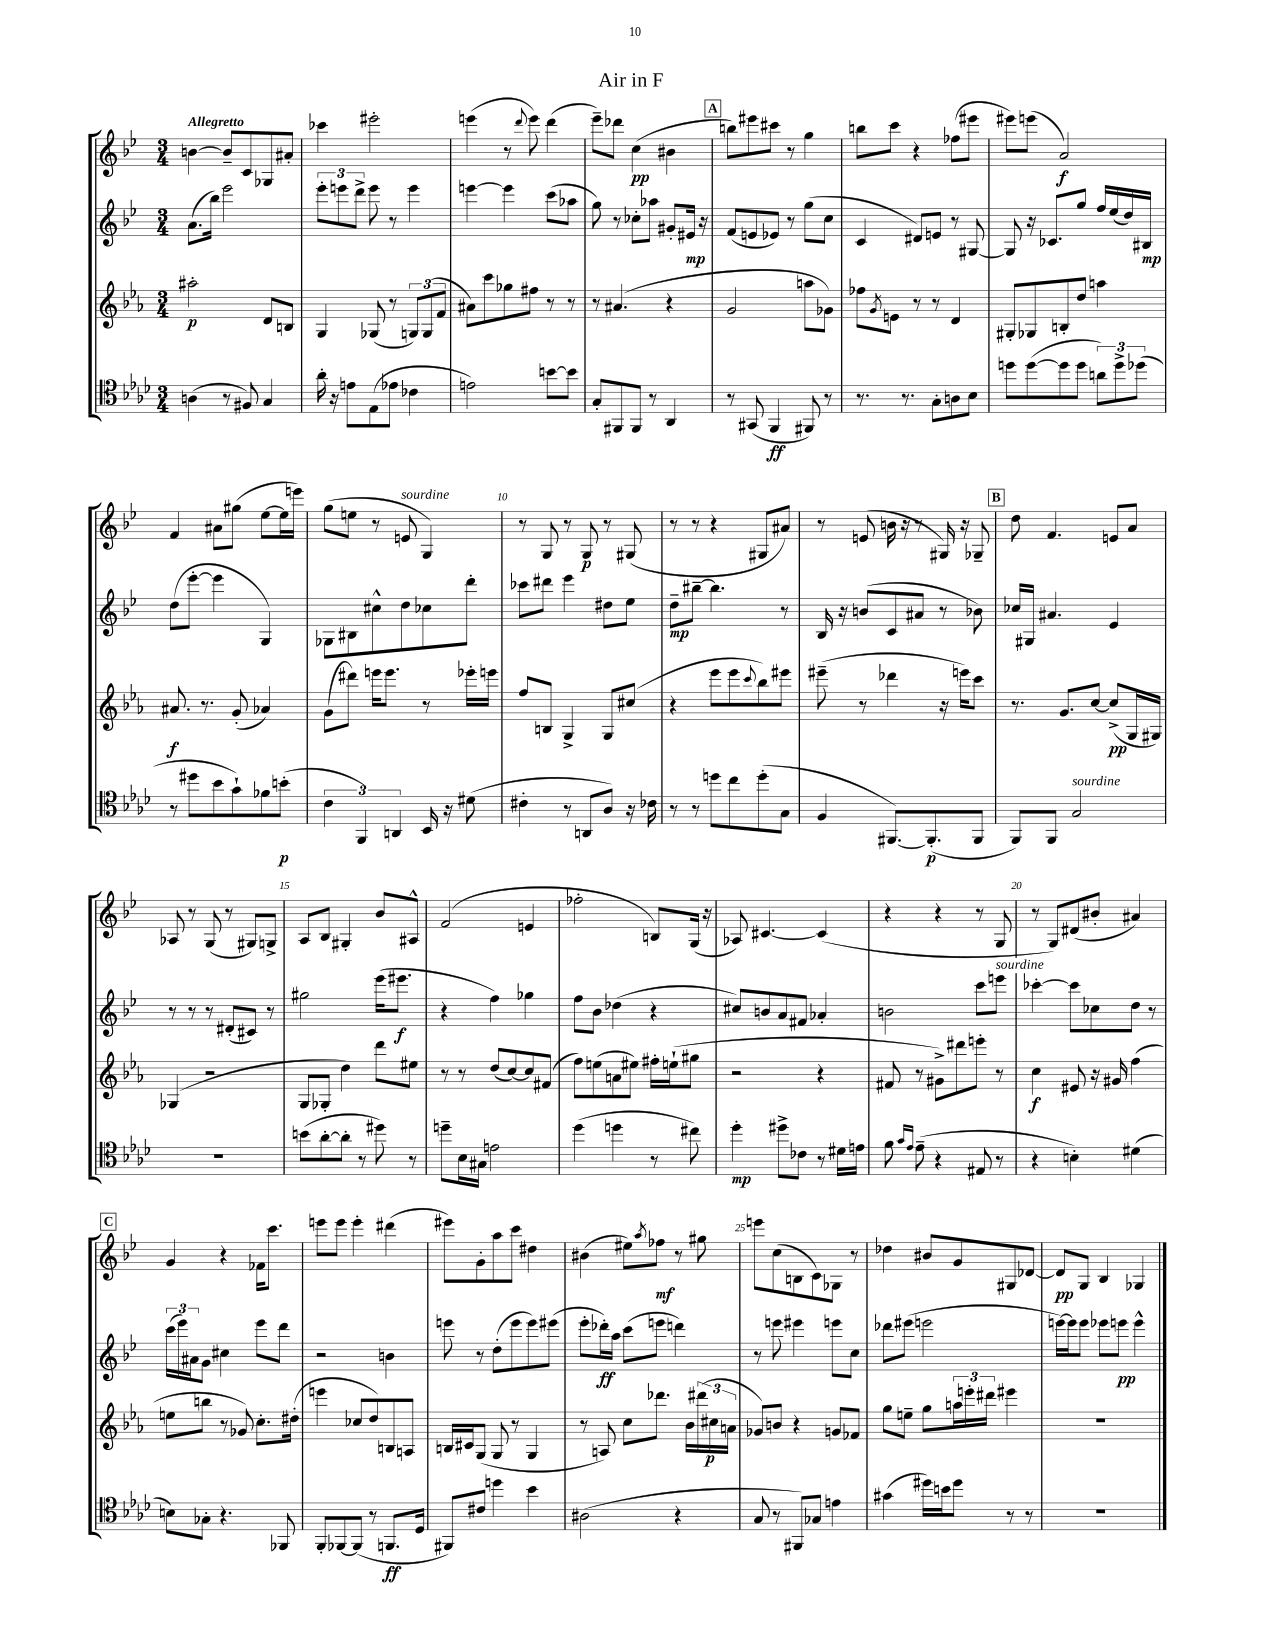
\header { title = "Air in F" }
<<
\new StaffGroup <<
\new Staff = "s0" {
    \clef treble \key bes \major \numericTimeSignature \time 3/4 \tempo "Allegretto"
    b'4~ b'8-- c'8 ges8 ais'8-. |
    ces'''4 eis'''2-. |
    e'''4( r8 \appoggiatura { d'''8 } e'''8) d'''4( |
    ees'''8--) des'''8 c''4\pp( bis'4 |
    \mark \markup { \box "A" } b''8) eis'''8 cis'''8 r8 g''4 |
    b''8 c'''8 r4 fes''8( eis'''8 |
    eis'''8) e'''8( a'2\f) |
    f'4 ais'8 gis''8( ees''8~ ees''16 e'''16) |
    g''8( e''8 r8 e'8^\markup { \italic "sourdine" } g4) |
    r8 g8 r8 g8\p r8 gis8( |
    r8 r8 r4 gis8 ais'8) |
    r8 e'8( b'16 r16 r8 gis16) r16 ges8-- |
    \mark \markup { \box "B" } d''8 f'4. e'8 a'8 |
    aes8 r8 g8( r8 gis8) g8-> |
    a8 bes8 gis4-. bes'8 ais8-^ |
    f'2( e'4 |
    fes''2-. b8) g16( r16 |
    aes8) cis'4.~ cis'4( |
    r4 r4 r8 g8 |
    r8 g8) dis'8( bis'8-. ais'4) |
    \mark \markup { \box "C" } g'4 r4 fes'16 c'''8. |
    e'''8 e'''8 e'''4-. dis'''4( |
    eis'''8) g'8-. a''8 c'''8 dis''4 |
    bis'4( eis''8) \acciaccatura { a''8 } fes''8\mf r8 gis''8 |
    e'''8 c''8( b8 c'8) ges8 r8 |
    des''4 bis'8 g'8 gis8 des'8~ |
    des'8\pp g8 bes4 ges4 \bar "|." |
}
\new Staff = "s1" {
    \clef treble \key bes \major \numericTimeSignature \time 3/4
    a'8.( bes''16) ees'''2 |
    \tuplet 3/2 { ees'''8-. e'''8 d'''8-> } e'''8 r8 e'''4 |
    e'''4~ e'''4 c'''8( aes''8 |
    g''8) r8 ces''8-. aes''8 gis'8-. eis'16\mp r16 |
    \mark \markup { \box "A" } f'8( e'8 ees'8) r8 g''8( c''8 |
    c'4 dis'8) e'8 r8 gis8~ |
    gis8 r16 ces'8. g''8 f''16 ees''16( d''16) bis16\mp |
    d''8( ees'''8~-. ees'''4 g4) |
    ges8 bis8 cis''8-^ d''8 ces''8 d'''8-. |
    ces'''8 dis'''8 ees'''4 dis''8 ees''8 |
    d''8--\mp bis''8~-- bis''4. r8 |
    bes16 r16 b'8( c'8 ais'8 r8 bes'8) |
    \mark \markup { \box "B" } ces''16 gis16 ais'4. ees'4 |
    r8 r8 r8 dis'8-.( cis'8) r8 |
    gis''2 ees'''16( eis'''8.\f |
    r4 f''4) ges''4 |
    f''8 bes'8 des''4( r4 |
    cis''8) b'8 a'8 fis'8 aes'4-. |
    b'2 c'''8 e'''8^\markup { \italic "sourdine" } |
    ces'''4~-. ces'''8 ces''8 d''8 r8 |
    \mark \markup { \box "C" } \tuplet 3/2 { c'''16( ees'''16) ais'16 } g'8 cis''4 ees'''8 d'''8 |
    r2 b'4 |
    e'''8 r8 d''8-.( e'''8 e'''8) eis'''8( |
    ees'''8-. des'''16-.\ff) a''16 c'''8( e'''8 d'''4) |
    r8 e'''8 eis'''4 e'''8 c''8 |
    des'''8 eis'''8( e'''2 |
    e'''16~) e'''16 e'''8 ees'''8 e'''8\pp e'''4-^ \bar "|." |
}
\new Staff = "s2" {
    \clef treble \key ees \major \numericTimeSignature \time 3/4
    ais''2-.\p d'8 b8 |
    g4 ges8( r8 \tuplet 3/2 { g8) g8( f'8 } |
    ais'8) c'''8 ges''8 fis''8 r8 r8 |
    r8 ais'4.( r4 |
    \mark \markup { \box "A" } g'2 a''8 ges'8) |
    fes''8 \acciaccatura { g'8 } e'8 r8 r8 d'4 |
    gis8-. ges8 b8-. d''8 a''4 |
    ais'8.\f r8. g'8-.( aes'4) |
    g'8( dis'''8) e'''16 e'''8. r8 ees'''16-. e'''16 |
    f''8 b8 g4-> g8 cis''8( |
    r4 ees'''8 ees'''8 \appoggiatura { c'''8 } bes''8) eis'''8 |
    eis'''8--( r8 des'''4 r16 e'''16) c'''8 |
    \mark \markup { \box "B" } r8. g'8. c''8~ c''8->\pp( g16 gis16) |
    ges4( r2 |
    g8 ges8-. d''4) d'''8 eis''8 |
    r8 r8 d''8( c''8~) c''8 fis'8( |
    f''8) e''8( a'8 eis''8) fis''16-. e''16-!( gis''8 |
    r2 r4 |
    fis'8 r8 gis'8->) dis'''8 e'''8-. r8 |
    c''4\f eis'8 r16 gis'16 f''4( |
    \mark \markup { \box "C" } e''8 b''8 r8 ges'8) c''8.-. dis''16-.( |
    e'''4 ces''8 d''8) b8 a8 |
    b16 cis'16 g8( g8 r8 g4 |
    r8 a8) c''8 des'''8. bes'16 \tuplet 3/2 { dis'''16( cis''16\p a'16 } |
    ges'8) b'8 r4 g'8 fes'8 |
    g''8 e''8-- g''8 \tuplet 3/2 { a''16 e'''16-. dis'''16 } eis'''4 |
    R2. \bar "|." |
}
\new Staff = "s3" {
    \clef tenor \key aes \major \numericTimeSignature \time 3/4
    a4( r8 fis8) g4 |
    aes'16-. r16 e'8 ees8( ees'8 ces'4 |
    e'2) b'8~ b'8 |
    g8-. fis,8 fis,8 r8 aes,4 |
    \mark \markup { \box "A" } r8 gis,8( f,4\ff fis,8) r8 |
    r8. r8. g8-. a8 bes8 |
    d''8 d''8~( d''8 d''8 \tuplet 3/2 { a'8) d''8-> des''8( } |
    r8 dis''8 bes'8 g'8-!) fes'8 b'8-.\p( |
    \tuplet 3/2 { c'4 f,4) a,4 } bes,16 r16 dis'8( |
    cis'4-. r8 a,8 aes8) r16 ces'16 |
    r8 r8 d''8 c''8 d''8-.( g8 |
    f4 fis,8.~) fis,8.-.\p( fis,8 |
    \mark \markup { \box "B" } f,8) f,8 g2^\markup { \italic "sourdine" } |
    R2. |
    b'8( aes'8~-. aes'8-. r8 dis''8) r8 |
    d''8-- bes16 gis16 e'2 |
    des''4( d''4 r8 cis''8) |
    des''4-.\mp dis''8-> ces'8 r8 dis'16 e'16 |
    f'8 \grace { g'16 ees'16 } ees'8--( r4 eis8 r8 |
    r4 b4-.) dis'4( |
    \mark \markup { \box "C" } b8) ges8-. r4. fes,8 |
    f,8-. fes,8~ fes,8( r8 f,8.\ff des16 |
    fis,8) cis'8 d''4 bes'4 |
    ais2( r4 |
    g8 r8 fis,8) ges8 e'4 |
    gis'4( dis''16) b'16 dis''8 r8 r8 |
    R2. \bar "|." |
}
>>
>>
\layout { \context { \Score \override BarNumber.break-visibility = ##(#f #t #t) barNumberVisibility = #(every-nth-bar-number-visible 5) } }
